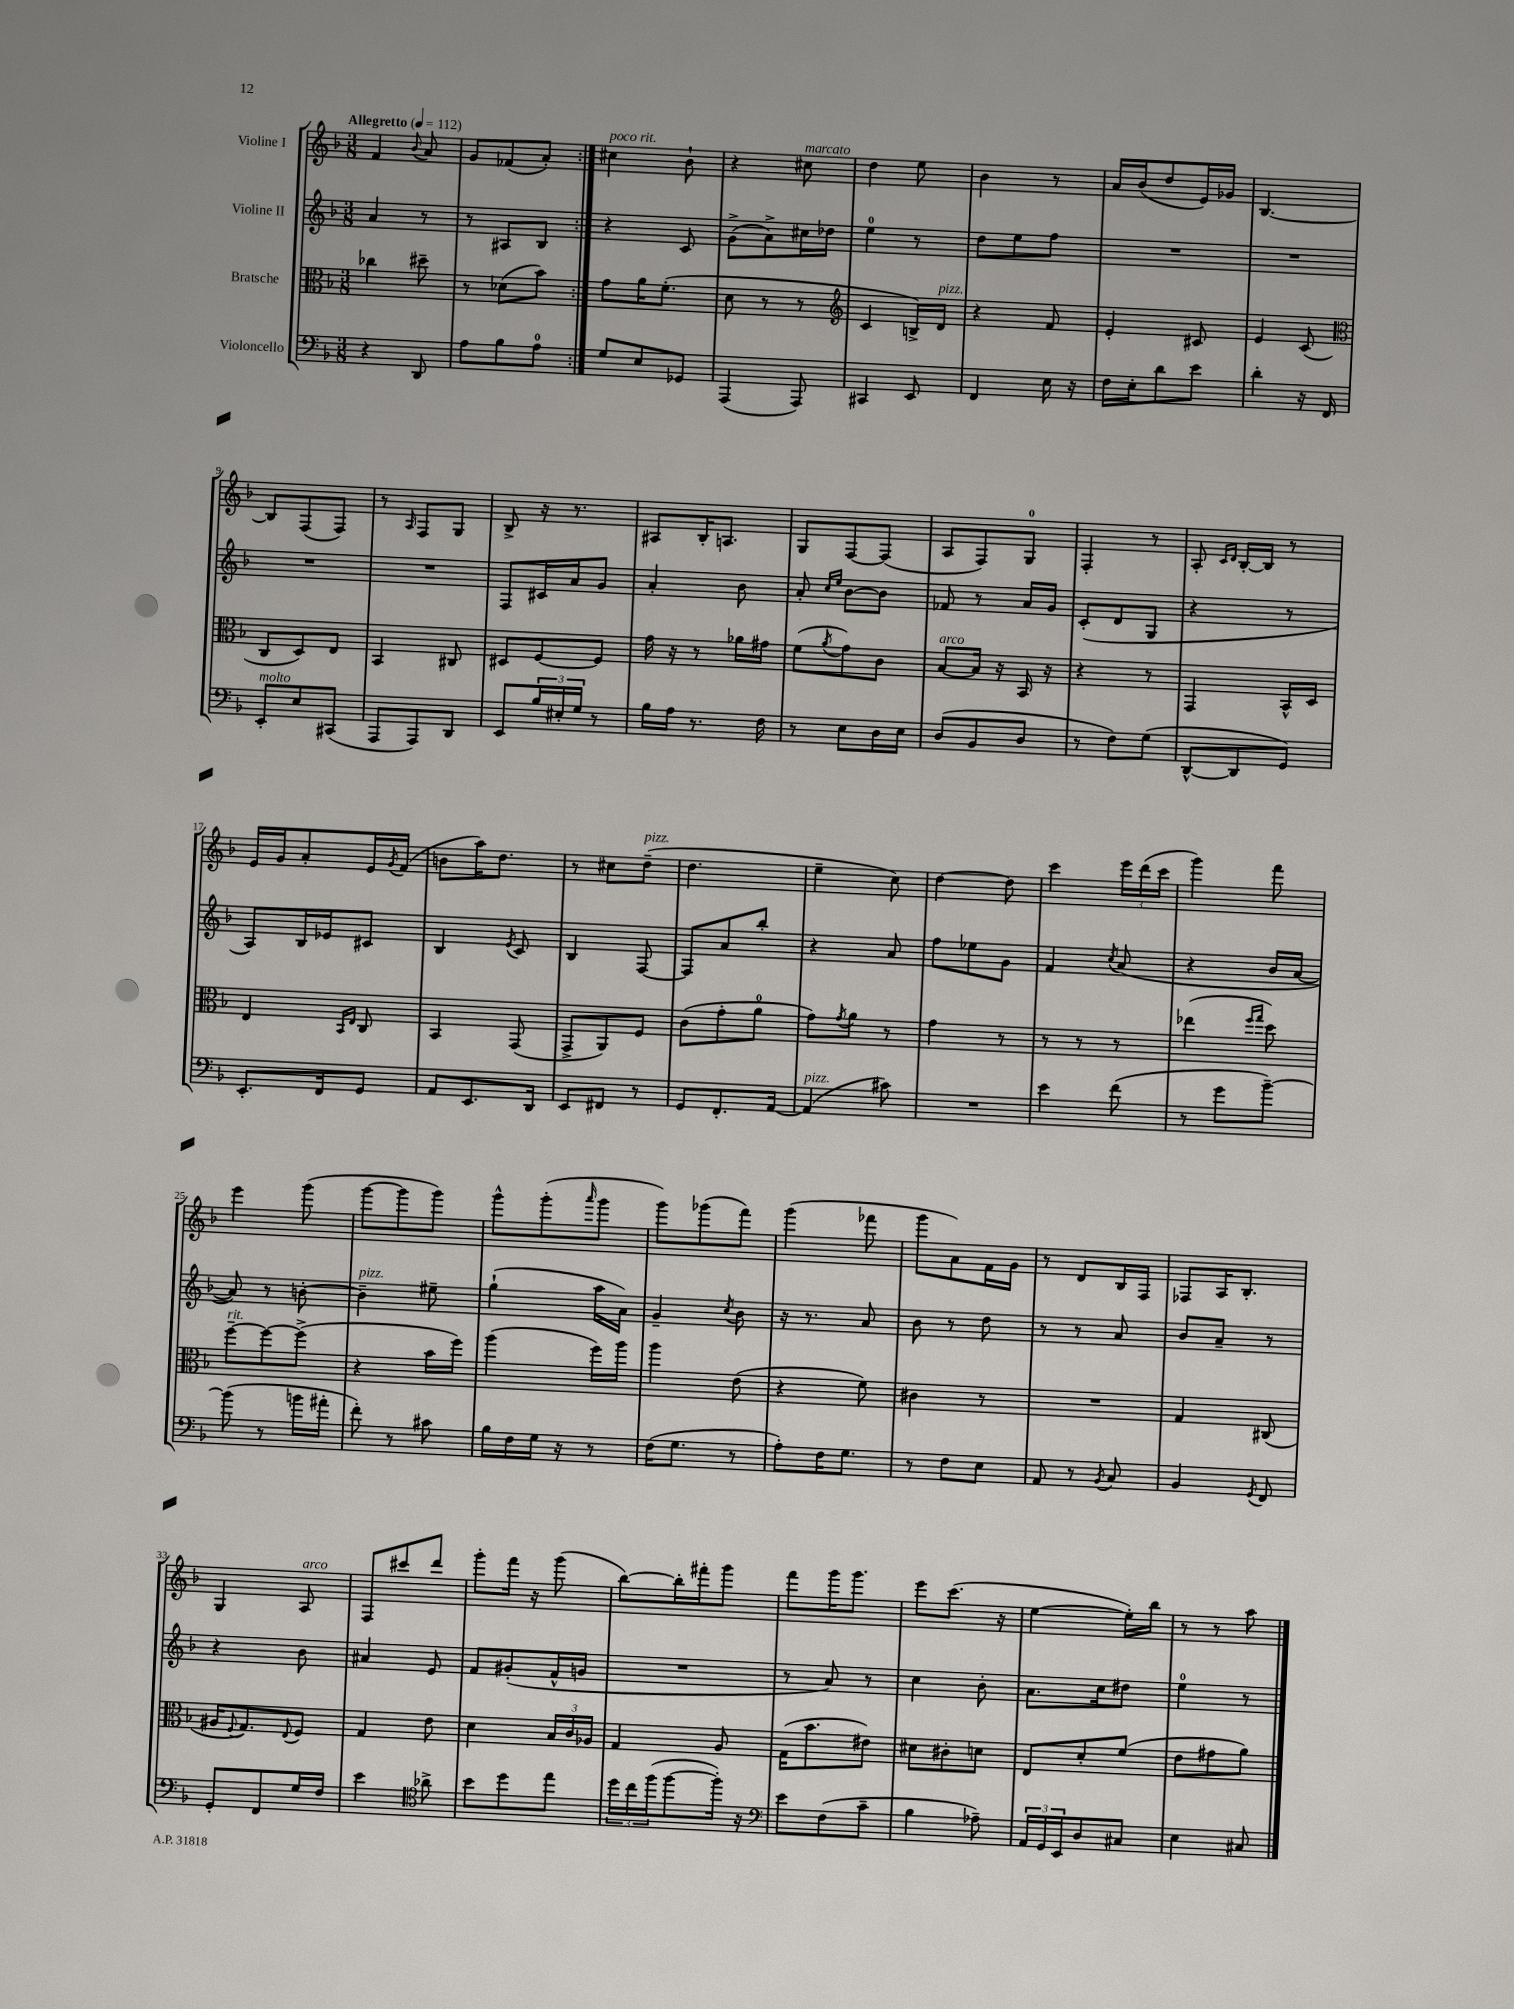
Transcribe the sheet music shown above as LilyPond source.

<<
\new StaffGroup <<
\new Staff = "s0" \with { instrumentName = "Violine I" } {
    \clef treble \key f \major \numericTimeSignature \time 3/8 \tempo "Allegretto" 4 = 112
    \repeat volta 2 { f'4 \appoggiatura { bes'8 } a'8 |
    g'8 fes'8( a'8-.) | }
    cis''4^\markup { \italic "poco rit." } bes'8-! |
    r4 cis''8^\markup { \italic "marcato" } |
    d''4 e''8 |
    bes'4 r8 |
    a'16 bes'16( d''8 e'16) ges'16 |
    bes4.~ |
    bes8 f8( f8) |
    r8 \grace { a16 } f8 g8 |
    bes8-> r16 r8. |
    ais8 bes16-. a8. |
    g8 f8~ f8( |
    a8 f8) g8-0 |
    f4-. r8 |
    a8-. \grace { c'16 d'16 } bes16~-. bes16 r8 |
    e'16 g'16 a'8-. e'16 \acciaccatura { g'8 } f'16( |
    b'8 a''16) d''8. |
    r8 cis''8 d''8--^\markup { \italic "pizz." }( |
    d''4. |
    e''4-- c''8) |
    d''4~ d''8 |
    c'''4 \tuplet 3/2 { e'''16 d'''16( c'''16 } |
    g'''4) f'''8 |
    e'''4 g'''8( |
    g'''8~ g'''8 g'''8) |
    g'''8-^ g'''8-.( \grace { a'''16 } g'''8 |
    g'''8) ges'''8( f'''8) |
    g'''4( fes'''8 |
    g'''8 a'8) f'16 g'16 |
    r8 d'8 bes16 f16 |
    fes8 a16 bes8.-. |
    g4 a8^\markup { \italic "arco" } |
    f8 cis'''8 d'''8 |
    g'''8-. f'''16 r16 g'''8( |
    bes''8~) bes''16-. fis'''16-. g'''8 |
    f'''8 g'''16 g'''8. |
    e'''8 c'''8.( r16 |
    e''4~ e''16-.) bes''16 |
    r8 r8 a''8 \bar "|." |
}
\new Staff = "s1" \with { instrumentName = "Violine II" } {
    \clef treble \key f \major \numericTimeSignature \time 3/8
    \repeat volta 2 { a'4 r8 |
    r8 ais8 bes8 | }
    r4 c'8 |
    g'8->( a'8->) cis''16 des''16 |
    e''4-0 r8 |
    d''8 e''8 f''8 |
    R4. |
    R4. |
    R4. |
    R4. |
    f8 cis'16 a'16 g'8 |
    a'4-. bes'8 |
    a'8-. \grace { c''16 e''16 } bes'8~ bes'8 |
    fes'8 r8 a'16 g'16 |
    c'8-.( d'8 g8 |
    r4 r8 |
    a8) bes16 ees'16 cis'8 |
    bes4 \acciaccatura { e'8 } c'8 |
    bes4 f8~ |
    f8 a'8 bes''8-. |
    r4 a'8 |
    f''8 ees''8 g'8 |
    f'4 \acciaccatura { c''8 } a'8( |
    r4 bes'16 a'16~ |
    a'8) r8 b'8~-. |
    b'4--^\markup { \italic "pizz." } eis''8-- |
    g''4-!( a''16 a'16) |
    g'4-- \acciaccatura { c''8 } bes'8 |
    r16 r8. a'8 |
    bes'8 r8 d''8 |
    r8 r8 a'8 |
    bes'8 a'8-- r8 |
    r4 bes'8 |
    ais'4 e'8 |
    f'8 gis'8-.( f'16-^ g'16 |
    R4. |
    r8 a'8) r8 |
    c''4 bes'8-. |
    a'8. c''16 dis''8 |
    e''4-0 r8 \bar "|." |
}
\new Staff = "s2" \with { instrumentName = "Bratsche" } {
    \clef alto \key f \major \numericTimeSignature \time 3/8
    \repeat volta 2 { ces''4 dis''8-- |
    r8 des'8( bes'8) | }
    g'8 a'16 f'8.-.( |
    d'8 r8 r8 |
    \clef treble c'4 b16->) d'16^\markup { \italic "pizz." } |
    r4 f'8 |
    e'4-. cis'8 |
    e'4 c'8( |
    \clef alto c8 d8) e8 |
    bes,4 cis8 |
    dis8 f8~ f8 |
    g'16 r16 r8 aes'16 gis'16 |
    f'8( \acciaccatura { a'8 } g'8) c'8 |
    bes8~^\markup { \italic "arco" } bes16 r16 bes,16 r16 |
    r4 r8 |
    g,4 bes,16-^ d16 |
    e4 \grace { bes,16 e16 } c8 |
    bes,4 g,8( |
    g,8-> a,8) f8 |
    c'8( g'8-. a'8-0 |
    g'8) \acciaccatura { g'8 } a'8 r8 |
    g'4 r8 |
    r8 r8 r8 |
    ees''4( \grace { f''16 g''16 } d''8) |
    f''8~--^\markup { \italic "rit." } f''8~ f''8->( |
    r4 bes'16 f''16) |
    a''4( f''16) a''16 |
    a''4 e'8( |
    r4 f'8) |
    cis'4 r8 |
    R4. |
    g4 cis8( |
    ais16 \appoggiatura { f8 } g8.) \appoggiatura { e8 } f8 |
    g4 e'8 |
    d'4 \tuplet 3/2 { bes16 c'16 aes16 } |
    g4 a8 |
    g16( bes'8. eis'8) |
    dis'8 cis'8-. d'8 |
    e8 d'8-. f'8( |
    e'8 gis'8 a'8) \bar "|." |
}
\new Staff = "s3" \with { instrumentName = "Violoncello" } {
    \clef bass \key f \major \numericTimeSignature \time 3/8
    \repeat volta 2 { r4 d,8 |
    a8 bes8 a8-0 | }
    g8 e8 ges,8 |
    a,,4( a,,8) |
    cis,4 e,8 |
    f,4 e16 r16 |
    f16 e16-. d'8 e'8 |
    d'4-. r16 f,16 |
    e,8-.^\markup { \italic "molto" } e8 cis,8( |
    a,,8 a,,8) d,8 |
    e,8 \tuplet 3/2 { bes16 eis16-. g16 } r8 |
    bes16 a16 r8. f16 |
    r8 e8 d16 e16 |
    d8( bes,8 d8 |
    r8 f8) g8( |
    d,8~-^ d,8 g,8) |
    e,8.-. f,16 g,8 |
    a,8 e,8. d,16 |
    e,8 fis,8 r8 |
    g,8 f,8.-. a,16~ |
    a,4^\markup { \italic "pizz." }( cis'8) |
    R4. |
    e'4 f'8( |
    r8 g'8 bes'8~--) |
    bes'8( r8 b'16 ais'16-. |
    f'8-.) r8 cis'8 |
    bes16 f16 g16 r16 r8 |
    f16( g8. r8 |
    a8-.) f16 g8. |
    r8 f8 e8 |
    a,8 r8 \acciaccatura { bes,8 } c8 |
    bes,4 \acciaccatura { g,8 } f,8 |
    g,8-. f,8 g16 f16 |
    e'4 \clef tenor aes'8-> |
    bes'8 d''8 e''8 |
    \tuplet 3/2 { d''16 c''16 f''16( } f''8~ f''16-.) r16 |
    \clef bass e'8 f8( c'8-- |
    bes4 aes8--) |
    \tuplet 3/2 { a,16 g,16 e,16 } d8 cis8 |
    e4 cis8 \bar "|." |
}
>>
>>
